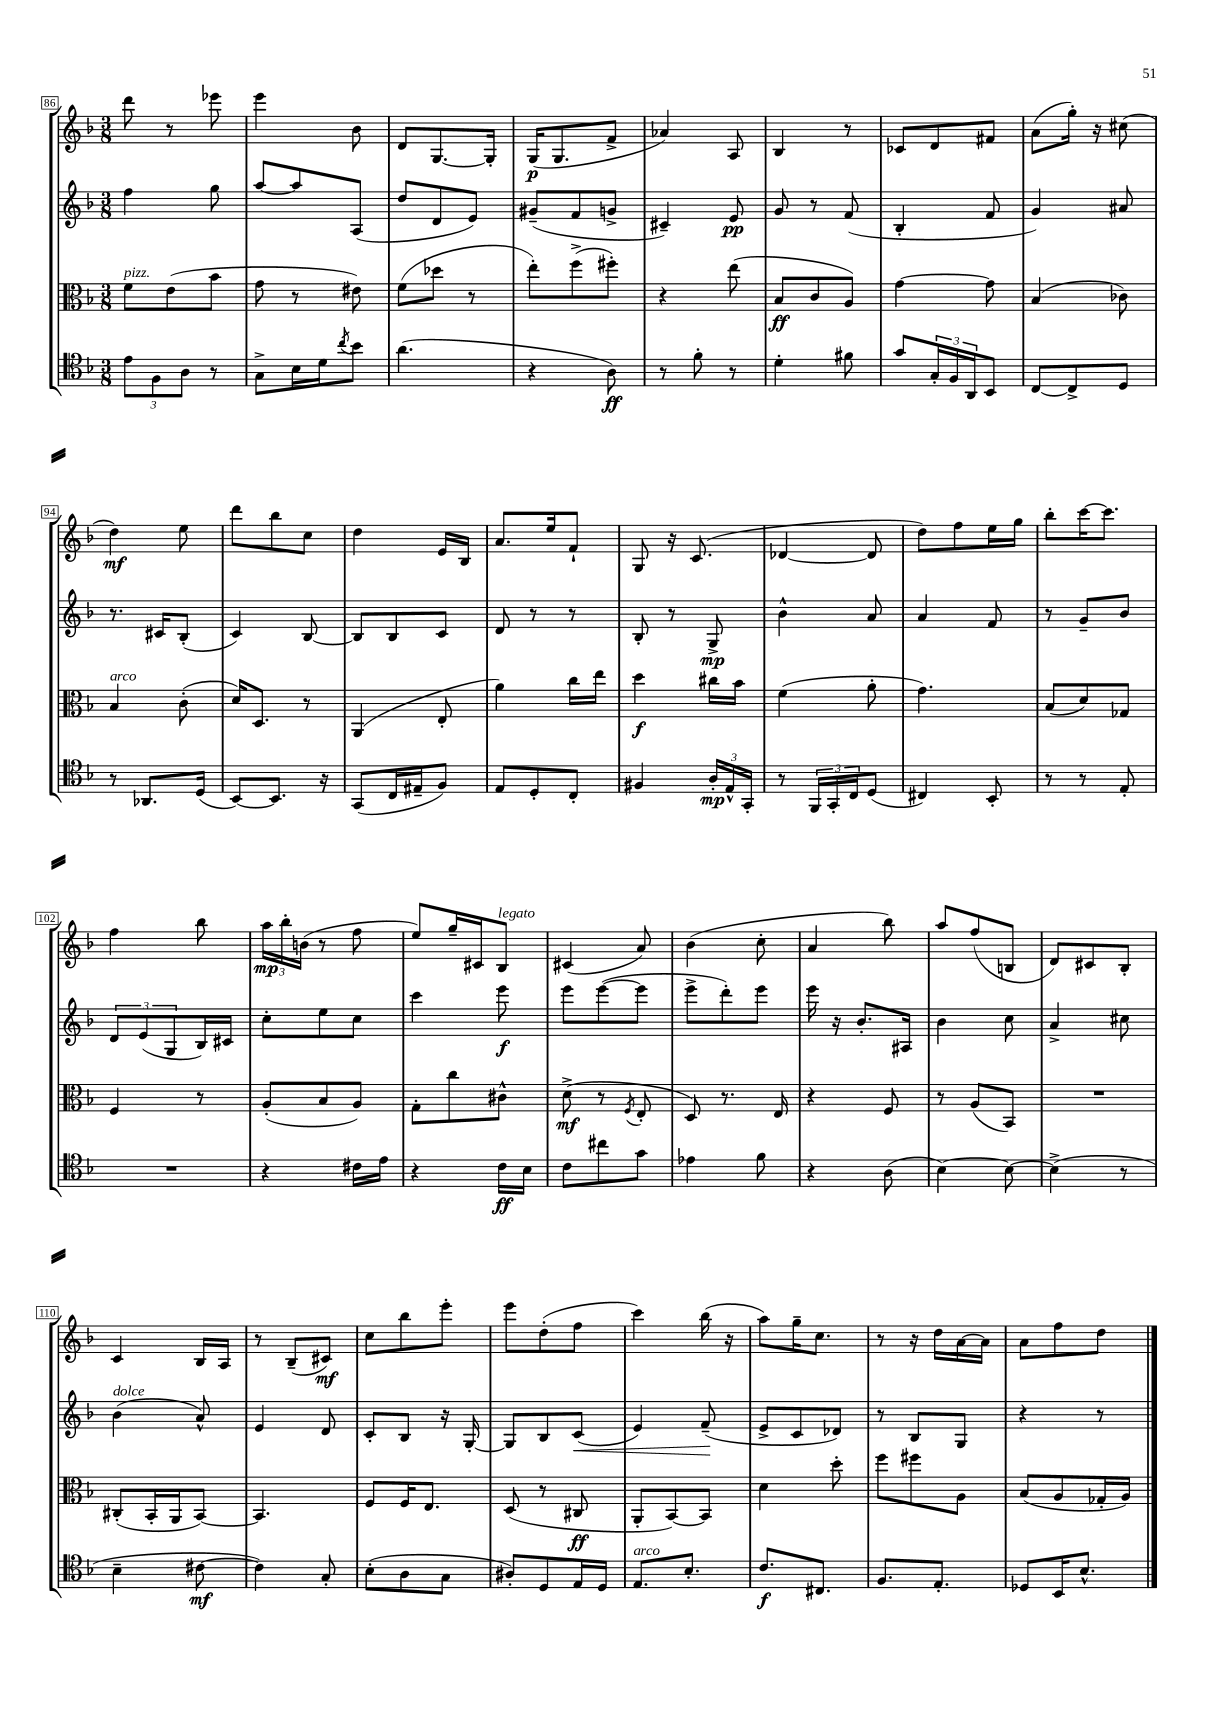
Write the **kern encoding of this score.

**kern	**dynam	**kern	**dynam	**kern	**dynam	**kern	**dynam
*part4	*part4	*part3	*part3	*part2	*part2	*part1	*part1
*staff4	*staff4	*staff3	*staff3	*staff2	*staff2	*staff1	*staff1
*clefC4	*	*clefC3	*	*clefG2	*	*clefG2	*
*k[b-]	*	*k[b-]	*	*k[b-]	*	*k[b-]	*
*M3/8	*	*M3/8	*	*M3/8	*	*M3/8	*
=86	=86	=86	=86	=86	=86	=86	=86
!	!	!LO:TX:a:i:t=pizz.	!	!	!	!	!
12e\L	.	8f\L	.	4ff\	.	8ddd\	.
12F\	.	.	.	.	.	.	.
.	.	(8e\	.	.	.	8r	.
12A\J	.	.	.	.	.	.	.
8r	.	8b-\J	.	8gg\	.	8eee-X\	.
=87	=87	=87	=87	=87	=87	=87	=87
8G^\L	.	8g\	.	[8aa/L	.	4eee\	.
16B-\L	.	8r	.	8aa/]	.	.	.
16d\J	.	.	.	.	.	.	.
8qcc/	.	.	.	.	.	.	.
8b-\J	.	8e#X\)	.	(8A/J	.	8b-\	.
=88	=88	=88	=88	=88	=88	=88	=88
(4.a\	.	(8f\L	.	8dd/L	.	8d/L	.
.	.	8dd-X\J	.	8d/	.	[8.G/	.
.	.	8r	.	8e/J)	.	.	.
.	.	.	.	.	.	16G'/Jk]	.
=89	=89	=89	=89	=89	=89	=89	=89
4r	.	8ee'\L)	.	(8g#X~/L	.	(16G/KL	p
.	.	.	.	.	.	8.G/	.
.	.	(8ff^\	.	8f/	.	.	.
8A\)	ff	8ff#X'\J)	.	8gn^/J	.	8f^/J	.
=90	=90	=90	=90	=90	=90	=90	=90
8r	.	4r	.	4c#X~/)	.	4a-X/)	.
8f'\	.	.	.	.	.	.	.
8r	.	(8ee\	.	8e/	pp	8A/	.
=91	=91	=91	=91	=91	=91	=91	=91
4d'\	.	8B-/L	ff	8g/	.	4B-/	.
.	.	8c/	.	8r	.	.	.
8f#X\	.	8A/J)	.	(8f/	.	8r	.
=92	=92	=92	=92	=92	=92	=92	=92
8g/L	.	[4g\	.	4B-'/	.	8c-X/L	.
24G'/L	.	.	.	.	.	8d/	.
24F/	.	.	.	.	.	.	.
24AA/J	.	.	.	.	.	.	.
8BB-/J	.	8g\]	.	8f/	.	8f#X/J	.
=93	=93	=93	=93	=93	=93	=93	=93
[8C/L	.	(4B-/	.	4g/)	.	(8a\L	.
8C^/]	.	.	.	.	.	16gg'\Jk)	.
.	.	.	.	.	.	16r	.
8D/J	.	8c-X\)	.	8a#X/	.	(8cc#X\	.
!!LO:LB:g=z
=94	=94	=94	=94	=94	=94	=94	=94
!	!	!LO:TX:a:i:t=arco	!	!	!	!	!
8r	.	4B-/	.	8.r	.	4dd\)	mf
8.AA-X/L	.	.	.	.	.	.	.
.	.	.	.	16c#X/KL	.	.	.
.	.	(8c'\	.	(8B-'/J	.	8ee\	.
(16D/Jk	.	.	.	.	.	.	.
=95	=95	=95	=95	=95	=95	=95	=95
[8BB-/L)	.	16d/KL)	.	4c/)	.	8ddd\L	.
.	.	8.D/J	.	.	.	.	.
8.BB-/J]	.	.	.	.	.	8bb-\	.
.	.	8r	.	[8B-/	.	8cc\J	.
16r	.	.	.	.	.	.	.
=96	=96	=96	=96	=96	=96	=96	=96
(8GG/L	.	(4AA/	.	8B-/L]	.	4dd\	.
16C/L	.	.	.	8B-/	.	.	.
16E#X~/J	.	.	.	.	.	.	.
8F/J)	.	8E'/	.	8c/J	.	16e/LL	.
.	.	.	.	.	.	16B-/JJ	.
=97	=97	=97	=97	=97	=97	=97	=97
8E/L	.	4a\)	.	8d/	.	8.a/L	.
8D'/	.	.	.	8r	.	.	.
.	.	.	.	.	.	16ee/k	.
8C'/J	.	16cc\LL	.	8r	.	8f`/J	.
.	.	16ee\JJ	.	.	.	.	.
=98	=98	=98	=98	=98	=98	=98	=98
4F#X/	.	4dd\	f	8B-'/	.	8G/	.
.	.	.	.	8r	.	16r	.
.	.	.	.	.	.	(8.c/	.
24A'/LL	mp	16cc#X\LL	.	8G^/	mp	.	.
24E^^/	.	.	.	.	.	.	.
.	.	16b-\JJ	.	.	.	.	.
24GG'/JJ	.	.	.	.	.	.	.
=99	=99	=99	=99	=99	=99	=99	=99
8r	.	(4f\	.	4b-^^\	.	[4d-X/	.
24FF/LL	.	.	.	.	.	.	.
24GG'/	.	.	.	.	.	.	.
24C/J	.	.	.	.	.	.	.
(8D/J	.	8a'\	.	8a/	.	8d-/]	.
=100	=100	=100	=100	=100	=100	=100	=100
4C#X/)	.	4.g\)	.	4a/	.	8dd\L)	.
.	.	.	.	.	.	8ff\	.
8BB-'/	.	.	.	8f/	.	16ee\L	.
.	.	.	.	.	.	16gg\JJ	.
=101	=101	=101	=101	=101	=101	=101	=101
8r	.	(8B-/L	.	8r	.	8bb-'\L	.
8r	.	8d/)	.	8g~/L	.	[16ccc\K	.
.	.	.	.	.	.	8.ccc\J]	.
8E'/	.	8G-X/J	.	8b-/J	.	.	.
!!LO:LB:g=z
=102	=102	=102	=102	=102	=102	=102	=102
4.r	.	4F/	.	12d/L	.	4ff\	.
.	.	.	.	(12e/	.	.	.
.	.	.	.	12G/	.	.	.
.	.	8r	.	16B-/L)	.	8bb-\	.
.	.	.	.	16c#X/JJ	.	.	.
=103	=103	=103	=103	=103	=103	=103	=103
4r	.	(8A'/L	.	8cc'\L	.	24aa\LL	mp
.	.	.	.	.	.	24bb-'\	.
.	.	.	.	.	.	(24bn\JJ	.
.	.	8B-/	.	8ee\	.	8r	.
16c#X\LL	.	8A/J)	.	8cc\J	.	8ff\	.
16e\JJ	.	.	.	.	.	.	.
=104	=104	=104	=104	=104	=104	=104	=104
4r	.	8G'\L	.	4ccc\	.	8ee/L)	.
.	.	8cc\	.	.	.	16gg~/L	.
.	.	.	.	.	.	16c#X/J	.
!	!	!	!	!	!	!LO:TX:a:i:t=legato	!
16c\LL	ff	8c#X^^\J	.	8eee\	f	8B-/J	.
16B-\JJ	.	.	.	.	.	.	.
=105	=105	=105	=105	=105	=105	=105	=105
8c\L	.	(8d^\	mf	8eee\L	.	(4c#X/	.
8cc#X\	.	8r	.	([8eee\	.	.	.
.	.	8qF/	.	.	.	.	.
8g\J	.	8E'/	.	8eee\J]	.	8a/)	.
=106	=106	=106	=106	=106	=106	=106	=106
4e-X\	.	8D/)	.	8eee^\L	.	(4b-\	.
.	.	8.r	.	8ddd'\)	.	.	.
8f\	.	.	.	8eee\J	.	8cc'\	.
.	.	16E/	.	.	.	.	.
=107	=107	=107	=107	=107	=107	=107	=107
4r	.	4r	.	16eee\	.	4a/	.
.	.	.	.	16r	.	.	.
.	.	.	.	8.b-'/L	.	.	.
(8A\	.	8F/	.	.	.	8bb-\)	.
.	.	.	.	16A#X/Jk	.	.	.
=108	=108	=108	=108	=108	=108	=108	=108
[4B-\)	.	8r	.	4b-\	.	8aa/L	.
.	.	(8A/L	.	.	.	(8ff/	.
8B-\_	.	8BB-/J)	.	8cc\	.	8Bn/J	.
=109	=109	=109	=109	=109	=109	=109	=109
(4B-^\]	.	4.r	.	4a^/	.	8d/L)	.
.	.	.	.	.	.	8c#X/	.
8r	.	.	.	8cc#X\	.	8B-'/J	.
!!LO:LB:g=z
=110	=110	=110	=110	=110	=110	=110	=110
!	!	!	!	!LO:TX:a:i:t=dolce	!	!	!
4B-~\	.	(8C#X'/L	.	(4b-\	.	4c/	.
.	.	16BB-'/L	.	.	.	.	.
.	.	16AA/J	.	.	.	.	.
[8c#X\	mf	[8BB-/J)	.	8a^^/)	.	16B-/LL	.
.	.	.	.	.	.	16A/JJ	.
=111	=111	=111	=111	=111	=111	=111	=111
4c#\])	.	4.BB-/]	.	4e/	.	8r	.
.	.	.	.	.	.	(8B-~/L	.
8G'/	.	.	.	8d/	.	8c#X/J)	mf
=112	=112	=112	=112	=112	=112	=112	=112
(8B-'\L	.	8F/L	.	8c'/L	.	8cc\L	.
8A\	.	16F/K	.	8B-/J	.	8bb-\	.
.	.	8.E/J	.	.	.	.	.
8G\J	.	.	.	16r	.	8eee'\J	.
.	.	.	.	[16G'/	.	.	.
=113	=113	=113	=113	=113	=113	=113	=113
8A#X'/L)	.	(8D/	.	8G/L]	.	8eee\L	.
8D/	.	8r	.	8B-/	.	(8dd'\	.
!	!	!	!	!	!LO:HP:b	!	!
16E/L	.	8C#X/	ff	(8c/J	<	8ff\J	.
16D/JJ	.	.	.	.	.	.	.
=114	=114	=114	=114	=114	=114	=114	=114
!LO:TX:a:i:t=arco	!	!	!	!	!	!	!
8.E/L	.	8AA'/L	.	4e/)	.	4ccc\)	.
.	.	[8BB-/)	.	.	.	.	.
8.B-'/J	.	.	.	.	.	.	.
.	.	8BB-/J]	.	(8f~/	.	(16bb-\	.
.	.	.	.	.	.	16r	.
.	.	.	.	.	[	.	.
=115	=115	=115	=115	=115	=115	=115	=115
8.c/L	f	4d\	.	8e^/L	.	8aa\L)	.
.	.	.	.	8c/	.	16gg~\K	.
8.C#X/J	.	.	.	.	.	8.cc\J	.
.	.	8dd'\	.	8d-X/J)	.	.	.
=116	=116	=116	=116	=116	=116	=116	=116
8.F/L	.	8ff\L	.	8r	.	8r	.
.	.	8ff#X\	.	8B-/L	.	16r	.
8.E'/J	.	.	.	.	.	16dd\LL	.
.	.	8A\J	.	8G/J	.	[16a\	.
.	.	.	.	.	.	16a\JJ]	.
=117	=117	=117	=117	=117	=117	=117	=117
8D-X/L	.	(8B-/L	.	4r	.	8a\L	.
16BB-/K	.	8A/	.	.	.	8ff\	.
8.B-^^/J	.	.	.	.	.	.	.
.	.	16G-X'/L	.	8r	.	8dd\J	.
.	.	16A/JJ)	.	.	.	.	.
==	==	==	==	==	==	==	==
*-	*-	*-	*-	*-	*-	*-	*-
